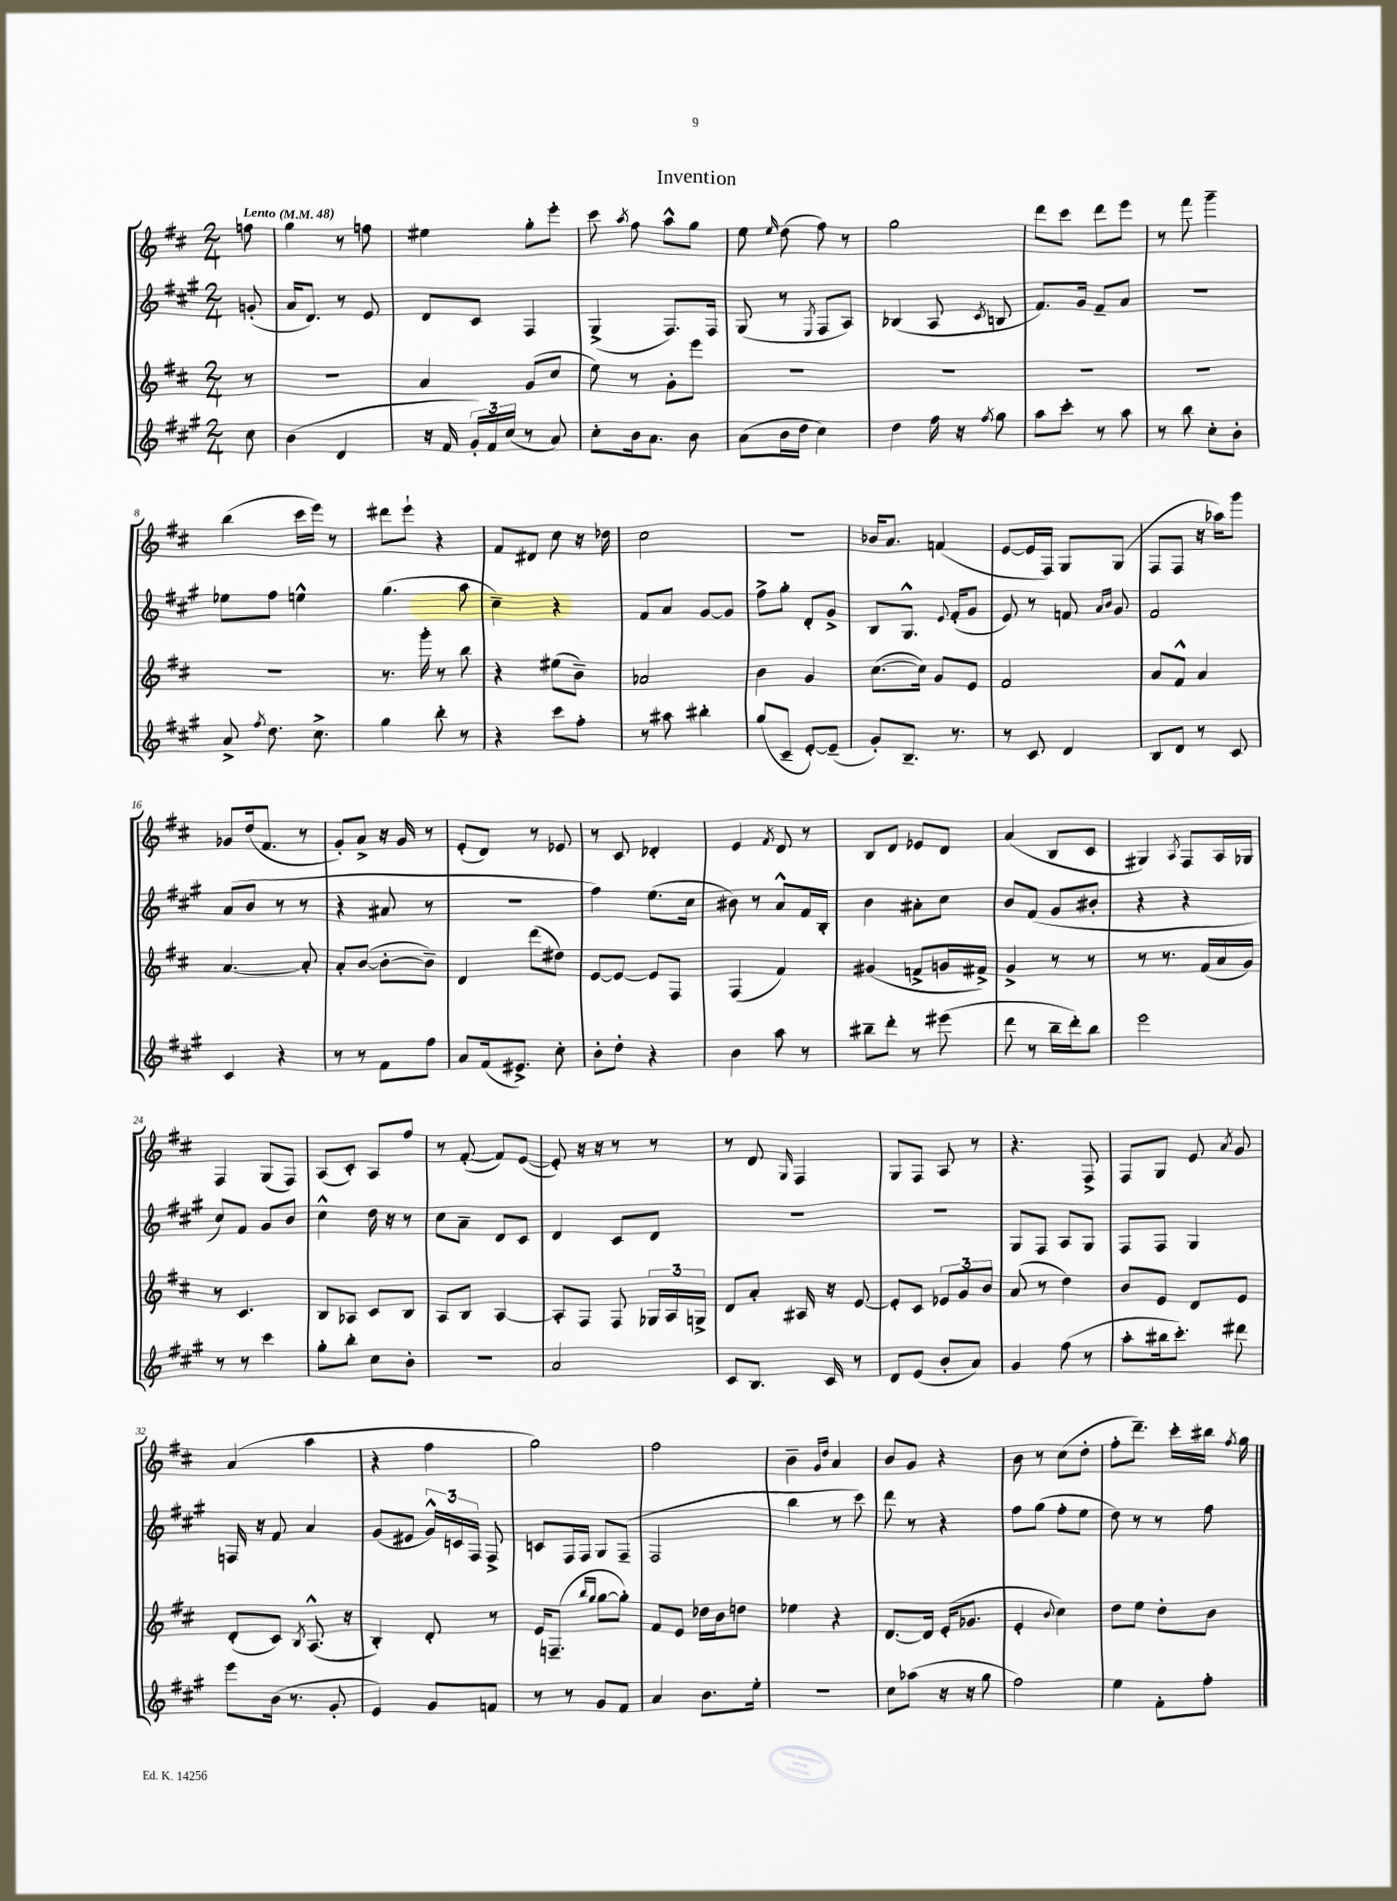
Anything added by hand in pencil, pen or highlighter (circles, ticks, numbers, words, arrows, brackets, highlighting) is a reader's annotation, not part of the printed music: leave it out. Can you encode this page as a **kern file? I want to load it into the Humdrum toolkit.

**kern	**kern	**kern	**kern
*staff4	*staff3	*staff2	*staff1
*clefG2	*clefG2	*clefG2	*clefG2
*k[f#c#g#]	*k[f#c#]	*k[f#c#g#]	*k[f#c#]
*M2/4	*M2/4	*M2/4	*M2/4
*MM48	*MM48	*MM48	*MM48
8cc#	8r	(8g'	8ff
=	=	=	=
(4b	2r	16a	4gg
.	.	8.d)	.
4d	.	8r	8r
.	.	8e	8ff
=	=	=	=
16r	4a	8d	4ee#
16f#	.	.	.
24g#')	.	8c#	.
24f#	.	.	.
(24cc#	.	.	.
8r	(8g	4F#	8gg'
8a)	8cc#	.	8eee'
=	=	=	=
8cc#'	8ee)	(4G#^	8ccc#
.	.	.	8qaa
16b	8r	.	8ff#
8.a	.	.	.
.	8g'	8.F#)	8aa^^
8b	8eee	.	8gg
.	.	16F#	.
=	=	=	=
(8a	2r	(8G#	8ee
.	.	.	16qqee
16b	.	8r	(8dd
16dd	.	.	.
.	.	8qE	.
4cc#)	.	8F#	8ff#)
.	.	8A)	8r
=	=	=	=
4dd	2r	(4B-	2gg
16ff#	.	8A	.
16r	.	.	.
8qff#	.	8qc#	.
8gg#	.	8B	.
=	=	=	=
8aa	2r	8.f#)	8ddd
8ccc#'	.	.	8ccc#
.	.	16g#	.
8r	.	8f#~	8ddd
8aa	.	8a	8eee
=	=	=	=
8r	2r	2r	8r
8bb	.	.	8fff#
8cc#'	.	.	4ggg~
8b'	.	.	.
=	=	=	=
8a^	2r	8ee-	(4bb
8qff#	.	.	.
8.dd	.	8ff#	.
.	.	4ee^^	16ccc#
8.cc#^	.	.	16eee)
.	.	.	8r
=	=	=	=
4gg#	8.r	(4.gg#	8ddd#
.	.	.	8eee`
.	16ggg'	.	.
8bb'	8r	.	4r
8r	8bb	8aa	.
=	=	=	=
4r	4r	4cc#~)	8f#
.	.	.	8d#
8ccc#	(8ee#	4r	8cc#
8ff#'	8b~)	.	16r
.	.	.	16dd-
=	=	=	=
8r	2a-	8f#	2cc#
8aa#	.	8a	.
4bb#'	.	[8g#	.
.	.	8g#]	.
=	=	=	=
(8gg#	4b	8ff#^	2r
8c#~	.	8gg#'	.
[8e')	4g	8d'	.
(8e~]	.	8g#^	.
=	=	=	=
8g#')	([8.cc#	8B	16b-
.	.	.	8.a
8.B~	.	8.G#^^	.
.	16cc#])	.	.
.	8g	.	(4f
.	.	8qqe	.
8.r	.	(16f#'	.
.	8e	8g#	.
=	=	=	=
8r	2f#	8e)	[8e
8c#	.	8r	16e]
.	.	.	16F#)
4d	.	8f	8G
.	.	16qqa	.
.	.	16qqb	.
.	.	8g#	(8G
=	=	=	=
8B	8a	2f#	8F#
8d	8f#^^	.	8F#
8r	4a	.	16r
.	.	.	16aa-)
8c#	.	.	8ggg
=	=	=	=
4c#	[4.a	(8a	8g-
.	.	8b	(16dd
.	.	.	8.f#
4r	.	8r	.
.	8a']	8r	8r
=	=	=	=
8r	8a'	4r	8g')
8r	([8b	.	8a^
8f#	8b'_	8a#	16r
.	.	.	16g
8ff#	8b~])	8r	8r
=	=	=	=
8a	4d	2r	(8e'
(16f#	.	.	8d)
8.e#^)	.	.	.
.	(8ddd	.	8r
8cc#'	8dd#)	.	8e-
=	=	=	=
8b'	[8e	4ff#)	8r
8dd'	8e_	.	8c#
4r	8e]	(8.ee	4d-'
.	8F#	.	.
.	.	16cc#	.
=	=	=	=
4b	(4F#	8b#)	4e
.	.	8r	.
.	.	.	8qf#
8aa	4f#)	8a^^	8d
8r	.	16f#	8r
.	.	16B'	.
=	=	=	=
8bb#~	(4g#	4b	8B
8ddd'	.	.	8d
8r	8f^	8a#'	8e-
(8eee#	16g	8cc#	8d
.	16f#^)	.	.
=	=	=	=
8ddd	4g^	8b	(4a
8r	.	(8f#	.
16bb~	8r	8g#	8B
16ddd')	.	.	.
8bb	8r	8b#'	8c#
=	=	=	=
2eee	8r	4r	4G#)
.	8.r	.	.
.	.	.	8qA
.	.	4r	8F#
.	(16f#	.	.
.	16a	.	16A
.	16g)	.	16G-
=	=	=	=
8r	8r	8cc#)	4F#
8r	4.c#	8f#	.
4ccc#	.	8g#	(8G
.	.	8b	8F#)
=	=	=	=
8gg#'	8B	4cc#^^	(8A
8bb'	8A-	.	8c#')
8cc#	8c#	16dd	8A
.	.	16r	.
8b'	8B	8r	8ff#
=	=	=	=
2r	8A	8cc#	8r
.	8B	8a~	([8f#'
.	[4A	8d	8f#])
.	.	8c#	([8e
=	=	=	=
2a	8A']	4d	8e'])
.	8F#	.	16r
.	.	.	16r
.	8F#	8c#	8r
.	24G-	8d	8r
.	24A	.	.
.	24G^	.	.
=	=	=	=
8c#	8d	2r	8r
8.B	8a'	.	8d
.	.	.	16qqG
.	16A#	.	4F#
16c#	16r	.	.
8r	[8e	.	.
=	=	=	=
8d	8e']	2r	8G
(8e	8c#	.	8F#
8b'	12e-	.	8A
.	12g	.	.
8a)	.	.	8r
.	12b	.	.
=	=	=	=
4g#	(8a	8G#	4.r
.	8r	8F#	.
(8ff#	4dd)	8A	.
8r	.	8G#	8F#^
=	=	=	=
8aa'	8b	8F#	8F#
16bb#	8e	8F#	8G
8.ccc#')	.	.	.
.	8d	4G#	8e
.	.	.	8qa
8ddd#	8e	.	8g
=	=	=	=
8eee	(8d'	16F	(4a
.	.	16r	.
(16b	8c#)	8f#	.
8.r	.	.	.
.	8qB	.	.
.	(8.A^^	4a	4aa
8g#'	.	.	.
.	16r	.	.
=	=	=	=
4e)	4B')	(8g#	4r
.	.	8e#	.
8g#	8d'	24g#^^)	4ff#
.	.	24c	.
.	.	24F#	.
8f	8r	8F#^	.
=	=	=	=
8r	16e	8c	2gg)
.	(8.F~	.	.
8r	.	16F#	.
.	.	16F#	.
.	16qqbb	.	.
.	16qqgg	.	.
8g#	[8gg	8G#	.
8f#	8gg'])	(8F#~	.
=	=	=	=
4a	8f#	2F#	2ff#
.	8e	.	.
8.b	16dd-	.	.
.	16b	.	.
.	8dd	.	.
16ee'	.	.	.
=	=	=	=
2r	4ee-	4bb	4b~
.	.	.	16qqg
.	.	.	16qqdd
.	4r	8r	4a
.	.	8ccc#)	.
=	=	=	=
8cc#	[8.d	8ddd	8b
(8aa-	.	8r	8g
.	16d]	.	.
16r	(16e'	4r	4r
16r	8.g-	.	.
8gg#	.	.	.
=	=	=	=
2ff#)	4e'	8ff#	8b
.	.	(8gg#	8r
.	8qqb	.	.
.	4cc#)	8ff#'	(8cc#
.	.	8ee	8dd'
=	=	=	=
4ee	8dd	8dd)	8ff#'
.	8ee	8r	8.ddd~)
8f#'	8dd'	8r	.
.	.	.	16ccc#'
8ff#'	8b	8ff#	16bb#
.	.	.	8qff#
.	.	.	16gg
==	==	==	==
*-	*-	*-	*-
